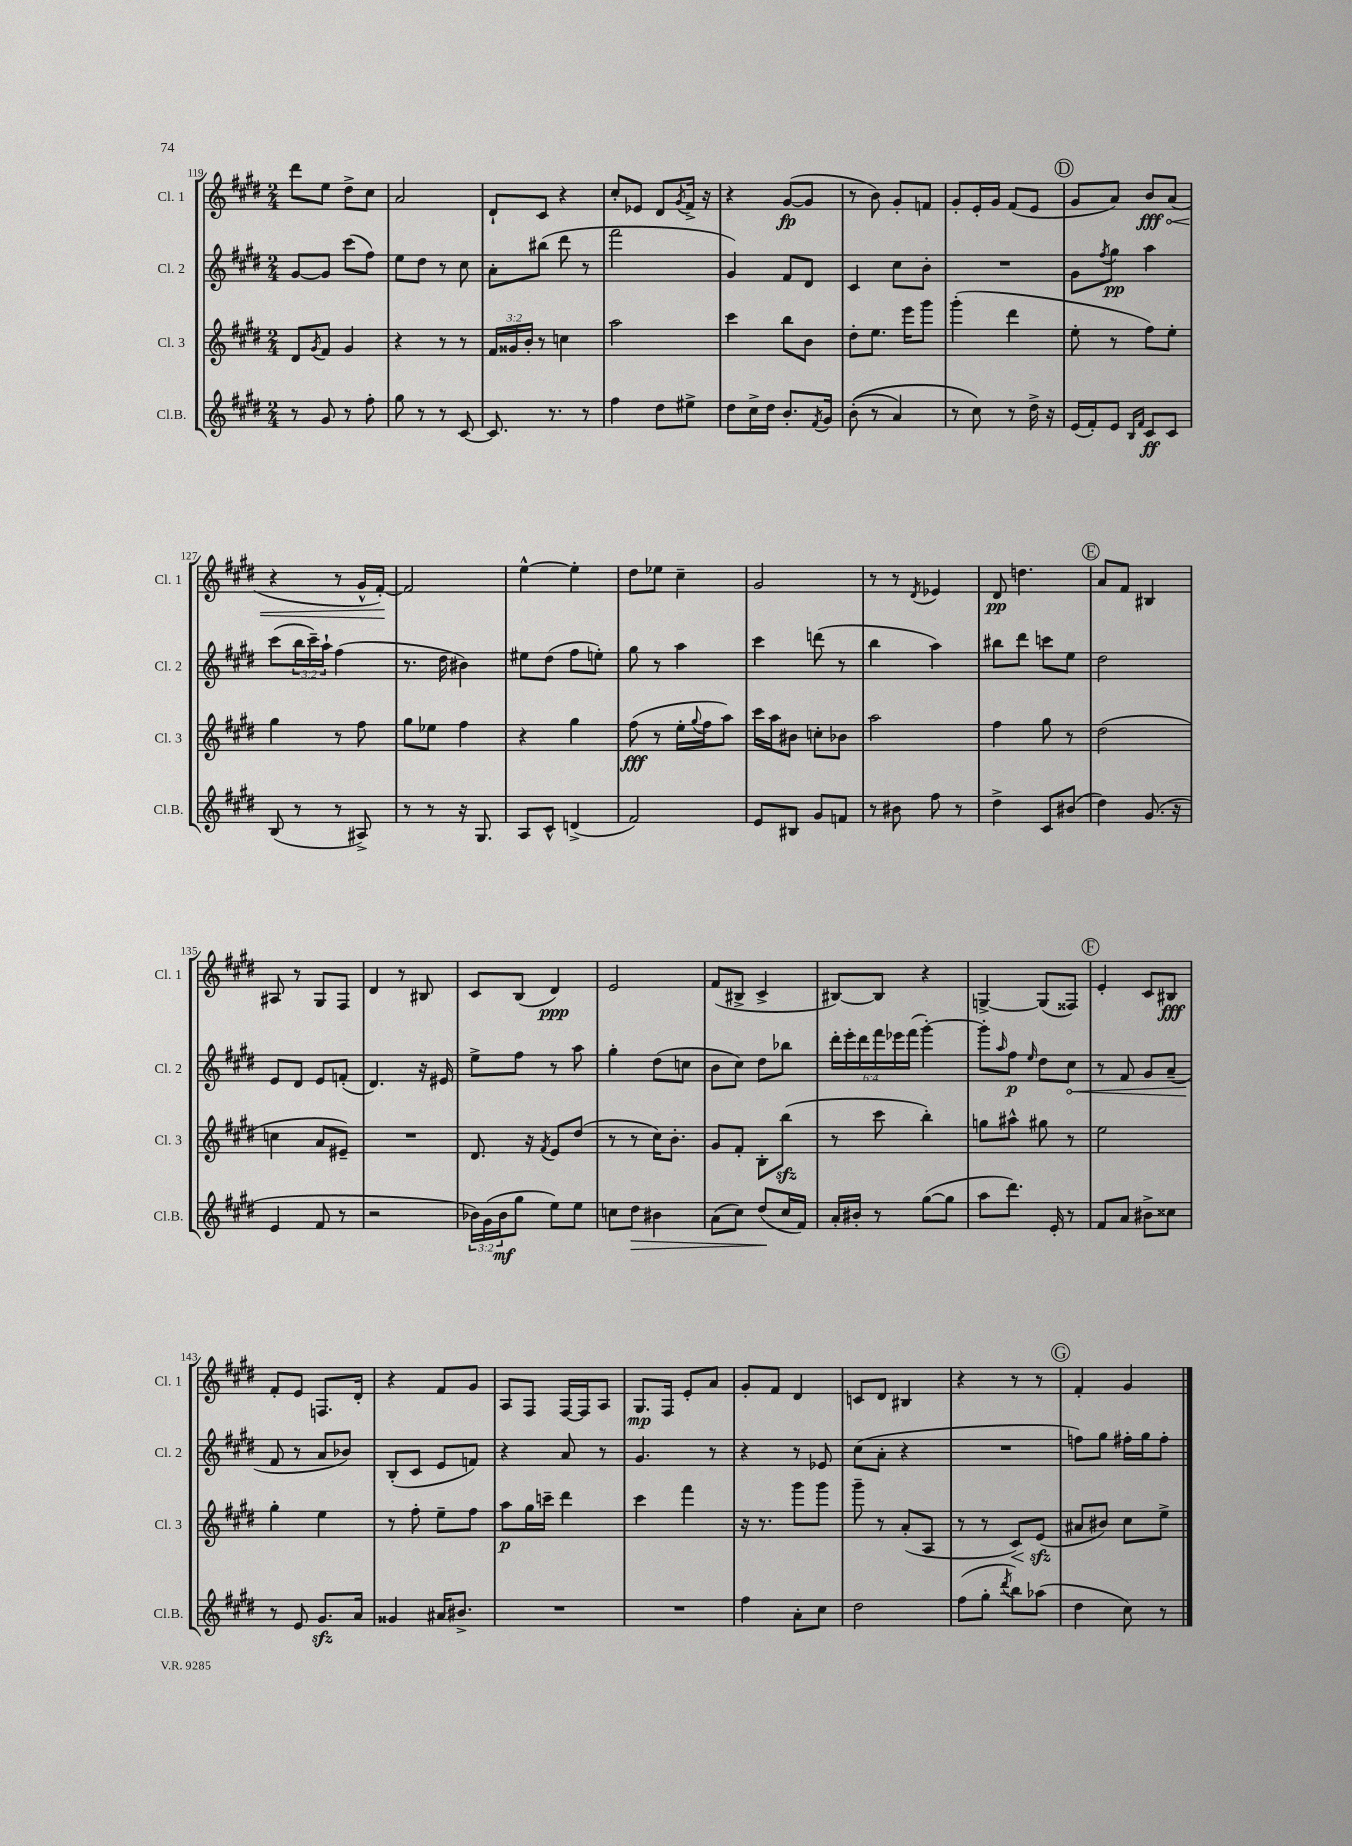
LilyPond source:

<<
\new StaffGroup <<
\new Staff = "s0" \with { instrumentName = "Cl. 1" shortInstrumentName = "Cl. 1" } {
    \clef treble \key e \major \numericTimeSignature \time 2/4
    dis'''8 e''8 dis''8-> cis''8 |
    a'2 |
    dis'8-! cis'8 r4 |
    cis''8-. ees'8 dis'8 \acciaccatura { gis'8 } fis'16-> r16 |
    r4 gis'8~\fp( gis'8 |
    r8 b'8) gis'8-. f'8 |
    gis'8-. e'16-. gis'16 fis'8( e'8 |
    \mark \markup { \circle "D" } gis'8 a'8) \once \override Hairpin.circled-tip = ##t b'8\fff\< a'8( |
    r4 r8 gis'16-^ fis'16~-.\!) |
    fis'2 |
    e''4~-^ e''4-. |
    dis''8 ees''8 cis''4-- |
    gis'2 |
    r8 r8 \acciaccatura { dis'8 } ees'4 |
    dis'8\pp d''4. |
    \mark \markup { \circle "E" } a'8 fis'8 bis4 |
    ais8 r8 gis8 fis8 |
    dis'4 r8 bis8 |
    cis'8 b8( dis'4\ppp) |
    e'2 |
    fis'8( bis8-> cis'4-> |
    bis8~) bis8 r4 |
    g4~-> g8( fisis8) |
    \mark \markup { \circle "F" } e'4-. cis'8 bis8\fff |
    fis'8-. e'8 f8. dis'16-. |
    r4 fis'8 gis'8 |
    a8 fis8 fis16~ fis16 a8 |
    gis8.\mp fis16 e'8-. a'8 |
    gis'8-. fis'8 dis'4 |
    c'8 dis'8 bis4 |
    r4 r8 r8 |
    \mark \markup { \circle "G" } fis'4-. gis'4 \bar "|." |
}
\new Staff = "s1" \with { instrumentName = "Cl. 2" shortInstrumentName = "Cl. 2" } {
    \clef treble \key e \major \numericTimeSignature \time 2/4 \override Staff.TupletNumber.text = #tuplet-number::calc-fraction-text
    gis'8~ gis'8 cis'''8( fis''8) |
    e''8 dis''8 r8 cis''8 |
    a'8-. bis''8( dis'''8 r8 |
    fis'''2 |
    gis'4) fis'8 dis'8 |
    cis'4 cis''8 b'8-. |
    R2 |
    \mark \markup { \circle "D" } gis'8 \acciaccatura { fis''8 } gis''8\pp a''4 |
    cis'''8( \tuplet 3/2 { b''16 cis'''16--) a''16-! } fis''4( |
    r8. dis''16 bis'4) |
    eis''8 dis''8( fis''8 e''8-.) |
    gis''8 r8 a''4 |
    cis'''4 d'''8( r8 |
    b''4 a''4) |
    bis''8 dis'''8 c'''8 e''8 |
    \mark \markup { \circle "E" } dis''2 |
    e'8 dis'8 e'8 f'8-.( |
    dis'4.) r16 eis'16 |
    e''8-> fis''8 r8 a''8 |
    gis''4-. dis''8( c''8 |
    b'8 cis''8) dis''8 bes''8 |
    \tuplet 6/4 { dis'''16-. e'''16-. dis'''16 fis'''16 ees'''16 fis'''16( } gis'''4~-.) |
    gis'''8-. \grace { a''16 } fis''8\p \grace { e''16 } dis''8 \once \override Hairpin.circled-tip = ##t cis''8\< |
    \mark \markup { \circle "F" } r8 fis'8 gis'8 a'8--( |
    fis'8\! r8 a'8 bes'8) |
    b8-.( cis'8 e'8 f'8) |
    r4 a'8 r8 |
    gis'4. r8 |
    r4 r8 ees'8 |
    cis''8( a'8-. r4 |
    R2 |
    \mark \markup { \circle "G" } f''8) gis''8 fis''16-. gis''16 fis''8-. \bar "|." |
}
\new Staff = "s2" \with { instrumentName = "Cl. 3" shortInstrumentName = "Cl. 3" } {
    \clef treble \key e \major \numericTimeSignature \time 2/4 \override Staff.TupletNumber.text = #tuplet-number::calc-fraction-text
    dis'8 \acciaccatura { gis'8 } fis'8 gis'4 |
    r4 r8 r8 |
    \tuplet 3/2 { fis'16 gisis'16 b'16-. } r8 c''4 |
    a''2 |
    cis'''4 b''8 b'8 |
    dis''8-. e''8. e'''16 gis'''8 |
    gis'''4-.( dis'''4 |
    \mark \markup { \circle "D" } e''8-. r8 fis''8) e''8-. |
    gis''4 r8 fis''8 |
    gis''8 ees''8 fis''4 |
    r4 gis''4 |
    fis''8\fff( r8 e''16-. \appoggiatura { gis''8 } fis''16 a''8) |
    cis'''16 a''16 bis'8 c''8-. bes'8 |
    a''2 |
    fis''4 gis''8 r8 |
    \mark \markup { \circle "E" } dis''2( |
    c''4 a'8 eis'8--) |
    R2 |
    dis'8. r16 \acciaccatura { fis'8 } e'8 dis''8( |
    r8 r8 cis''16) b'8.-. |
    gis'8 fis'8-. b8-. b''8\sfz( |
    r8 cis'''8 b''4-.) |
    g''8 ais''8-^ gis''8 r8 |
    \mark \markup { \circle "F" } e''2 |
    gis''4-. e''4 |
    r8 fis''8-. e''8-- fis''8 |
    a''8\p gis''16 c'''16-- dis'''4 |
    cis'''4 fis'''4 |
    r16 r8. gis'''8 gis'''8 |
    gis'''8-- r8 a'8-.( a8 |
    r8 r8 cis'8\<) e'8\sfz\!( |
    \mark \markup { \circle "G" } ais'8 bis'8) cis''8 e''8-> \bar "|." |
}
\new Staff = "s3" \with { instrumentName = "Cl.B." shortInstrumentName = "Cl.B." } {
    \clef treble \key e \major \numericTimeSignature \time 2/4 \override Staff.TupletNumber.text = #tuplet-number::calc-fraction-text
    r8 gis'8 r8 fis''8-. |
    gis''8 r8 r8 cis'8~ |
    cis'8. r8. r8 |
    fis''4 dis''8 eis''8-> |
    dis''8 cis''16-> dis''16 b'8.-. \acciaccatura { fis'8 } gis'16 |
    b'8-.(\( r8 a'4) |
    r8 cis''8\) r8 dis''16-> r16 |
    \mark \markup { \circle "D" } e'16( fis'16-.) e'8 \grace { b16 fis'16 } cis'8\ff cis'8 |
    b8( r8 r8 ais8->) |
    r8 r8 r16 gis8. |
    a8 cis'8-^ d'4->( |
    fis'2) |
    e'8 bis8 gis'8 f'8 |
    r8 bis'8 fis''8 r8 |
    dis''4-> cis'8 bis'8( |
    \mark \markup { \circle "E" } dis''4) gis'8.( r16 |
    e'4 fis'8 r8 |
    r2 |
    \tuplet 3/2 { bes'16) gis'16( bes'16\mf } gis''8 e''8) e''8 |
    c''8 dis''8\> bis'4 |
    a'8( cis''8) dis''8\!( cis''16 fis'16) |
    a'16-. bis'16-. r8 gis''8~( gis''8 |
    a''8 dis'''8.) e'16-. r8 |
    \mark \markup { \circle "F" } fis'8 a'8 bis'8-> cisis''8 |
    r8 e'8 gis'8.\sfz a'16 |
    gisis'4 ais'16 bis'8.-> |
    R2 |
    R2 |
    fis''4 a'8-. cis''8 |
    dis''2 |
    fis''8( gis''8-. \acciaccatura { dis'''8 } b''8) aes''8( |
    \mark \markup { \circle "G" } dis''4 cis''8) r8 \bar "|." |
}
>>
>>
\layout { \context { \Score currentBarNumber = #119 } }
